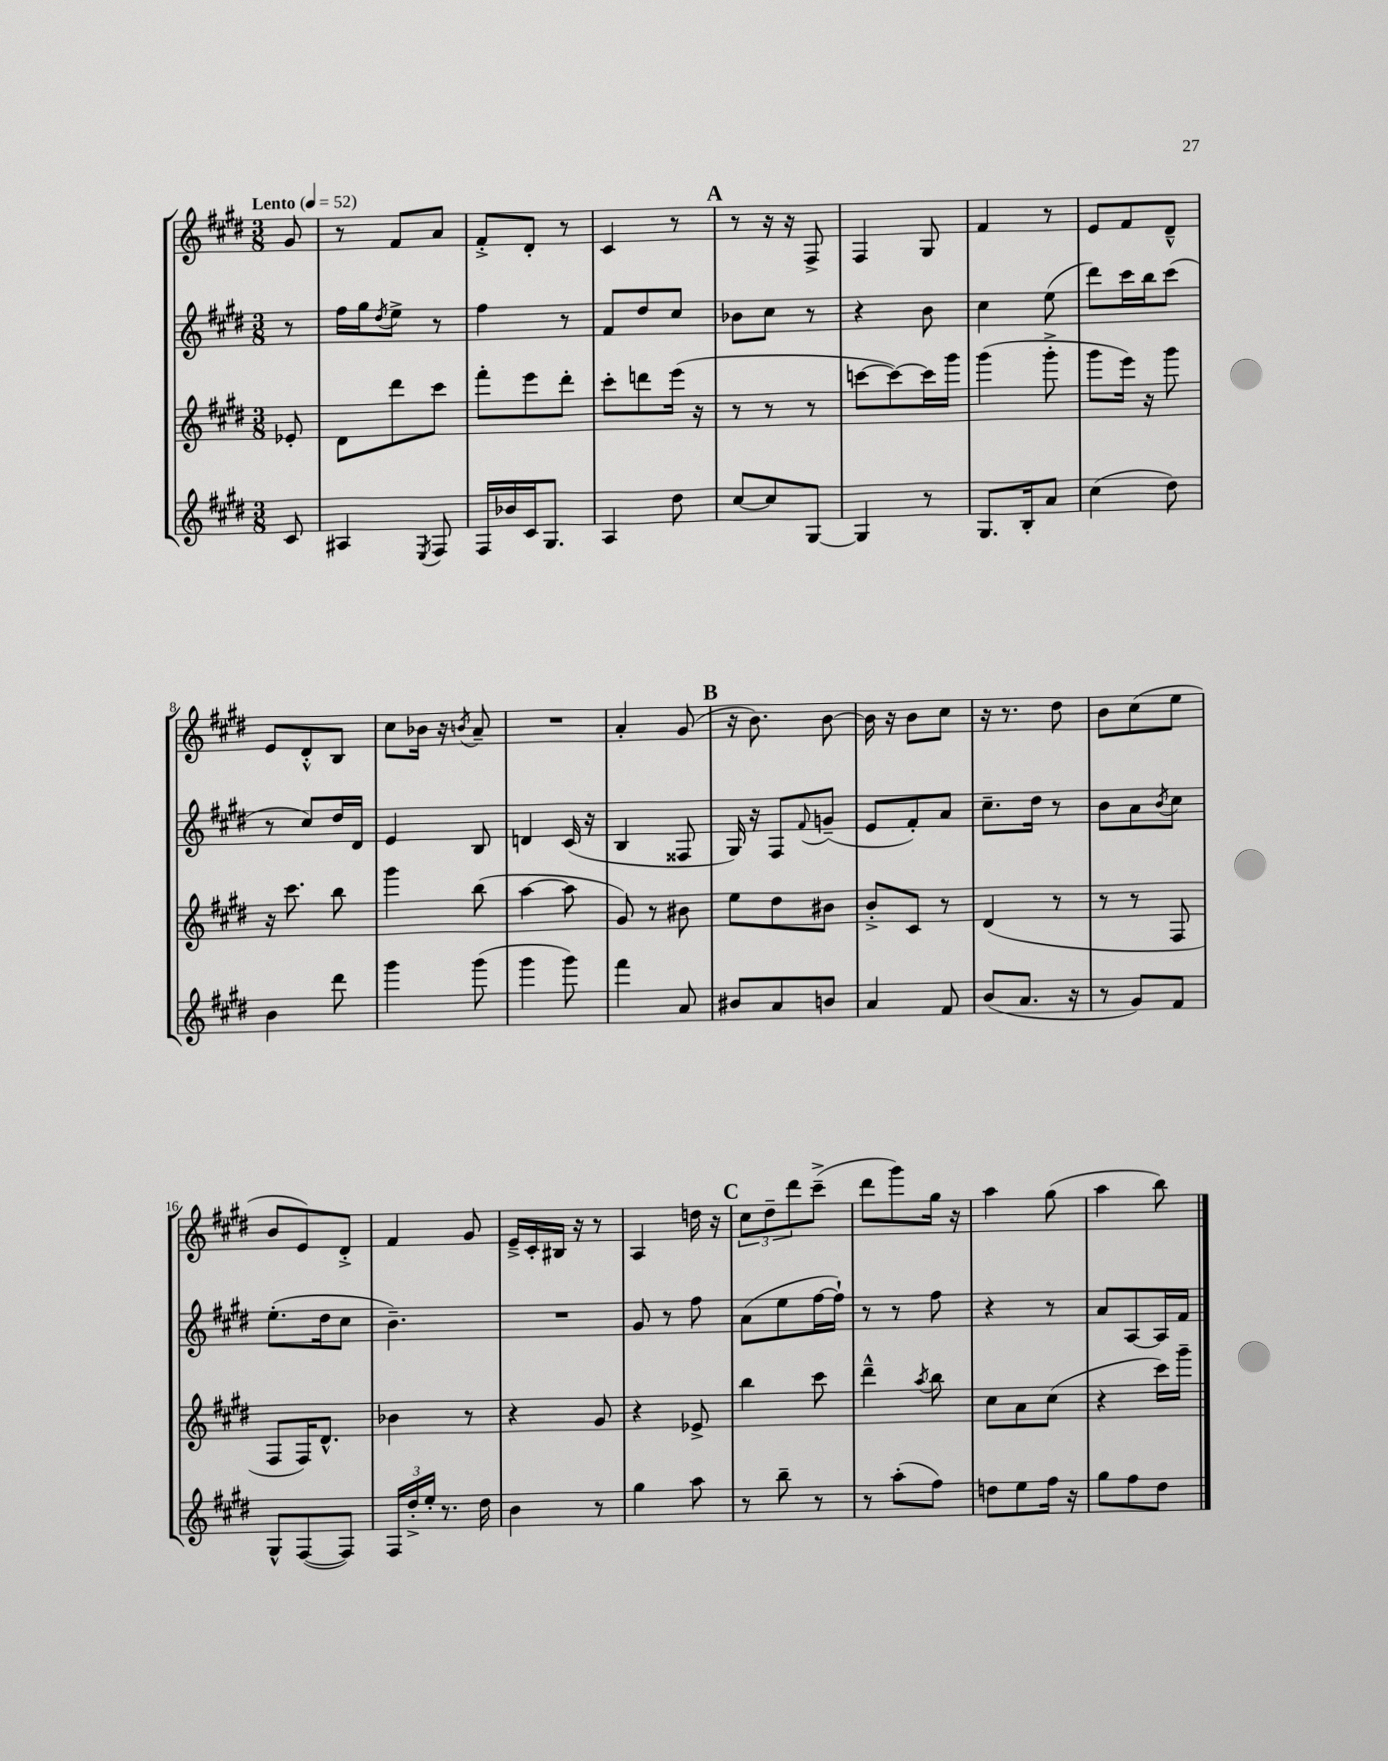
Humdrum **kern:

**kern	**kern	**kern	**kern
*staff4	*staff3	*staff2	*staff1
*clefG2	*clefG2	*clefG2	*clefG2
*k[f#c#g#d#]	*k[f#c#g#d#]	*k[f#c#g#d#]	*k[f#c#g#d#]
*M3/8	*M3/8	*M3/8	*M3/8
*MM52	*MM52	*MM52	*MM52
8c#	8e-'	8r	8g#
=	=	=	=
4A#	8d#	16ff#	8r
.	.	16gg#	.
.	.	8qdd#	.
.	8ddd#	8ee^	8f#
8qE	.	.	.
8F#	8ccc#	8r	8a
=	=	=	=
16F#	8fff#'	4ff#	8f#'^
16b-	.	.	.
16c#	8eee	.	8d#'
8.G#	.	.	.
.	8ddd#'	8r	8r
=	=	=	=
4A	8ccc#'	8f#	4c#
.	8ddd	8dd#	.
8dd#	(16eee	8cc#	8r
.	16r	.	.
=	=	=	=
[8cc#	8r	8b-	8r
8cc#]	8r	8cc#	16r
.	.	.	16r
[8G#	8r	8r	8F#^
=	=	=	=
4G#]	[8ccc	4r	4F#
.	8ccc_)	.	.
8r	16ccc]	8b	8G#
.	16ggg#	.	.
=	=	=	=
8.G#	(4ggg#	4cc#	4f#
16B'	.	.	.
8a	8ggg#'^	(8ee	8r
=	=	=	=
(4cc#	8ggg#	8ddd#)	8e
.	16eee)	16ccc#	8f#
.	16r	16bb	.
8dd#)	8ggg#	(8ccc#	8d#~^^
=	=	=	=
4b	16r	8r	8e
.	8.ccc#	.	.
.	.	8cc#)	8d#'^^
8ddd#	8bb	16dd#	8B
.	.	16d#	.
=	=	=	=
4ggg#	4ggg#	4e	8cc#
.	.	.	16b-
.	.	.	16r
.	.	.	8qb
(8ggg#	(8bb	8B	8a~
=	=	=	=
4ggg#	[4aa	4d	4.r
8ggg#)	8aa]	(16c#	.
.	.	16r	.
=	=	=	=
4fff#	8g#)	4B	4a'
.	8r	.	.
8a	8b#	8F##	(8g#
=	=	=	=
8b#	8ee	16G#)	16r
.	.	16r	8.b)
8a	8dd#	8F#	.
.	.	8qqf#	.
8b	8b#	(8g~	[8b
=	=	=	=
4a	8b'^	8e	16b]
.	.	.	16r
.	8c#	8f#')	8b
8f#	8r	8a	8cc#
=	=	=	=
(8b	(4d#	8.cc#~	16r
.	.	.	8.r
8.a	.	.	.
.	.	16dd#	.
.	8r	8r	8dd#
16r	.	.	.
=	=	=	=
8r	8r	8b	8b
8g#)	8r	8a	(8cc#
.	.	8qb	.
8f#	8F#	8cc#	8ee
=	=	=	=
8G#^^	8F#	(8.ee'	8b
([8F#	16F#)	.	8e)
.	8.d#^^	16dd#	.
8F#])	.	8cc#	8d#'^
=	=	=	=
24F#	4b-	4.b~)	4f#
24dd#'^	.	.	.
24ee'	.	.	.
8.r	.	.	.
.	8r	.	8g#
16dd#	.	.	.
=	=	=	=
4b	4r	4.r	16e~^
.	.	.	16c#'
.	.	.	16B#
.	.	.	16r
8r	8g#	.	8r
=	=	=	=
4gg#	4r	8g#	4A
.	.	8r	.
8aa	8e-^	8ff#	16dd
.	.	.	16r
=	=	=	=
8r	4bb	(8a	12cc#
.	.	.	12dd#~
8bb~	.	8ee	.
.	.	.	12ddd#
8r	8ccc#	[16ff#	(8ccc#~^
.	.	16ff#`])	.
=	=	=	=
8r	4ddd#~^^	8r	8ddd#
(8aa'	.	8r	8ggg#)
.	8qaa	.	.
8ff#)	8bb	8ff#	16gg#
.	.	.	16r
=	=	=	=
8dd	8cc#	4r	4aa
8ee	8a	.	.
16ff#	(8cc#	8r	(8gg#
16r	.	.	.
=	=	=	=
8gg#	4r	8a	4aa
8ff#	.	[8A	.
8dd#	16ccc#)	16A]	8bb)
.	16ggg#~	16f#	.
==	==	==	==
*-	*-	*-	*-
